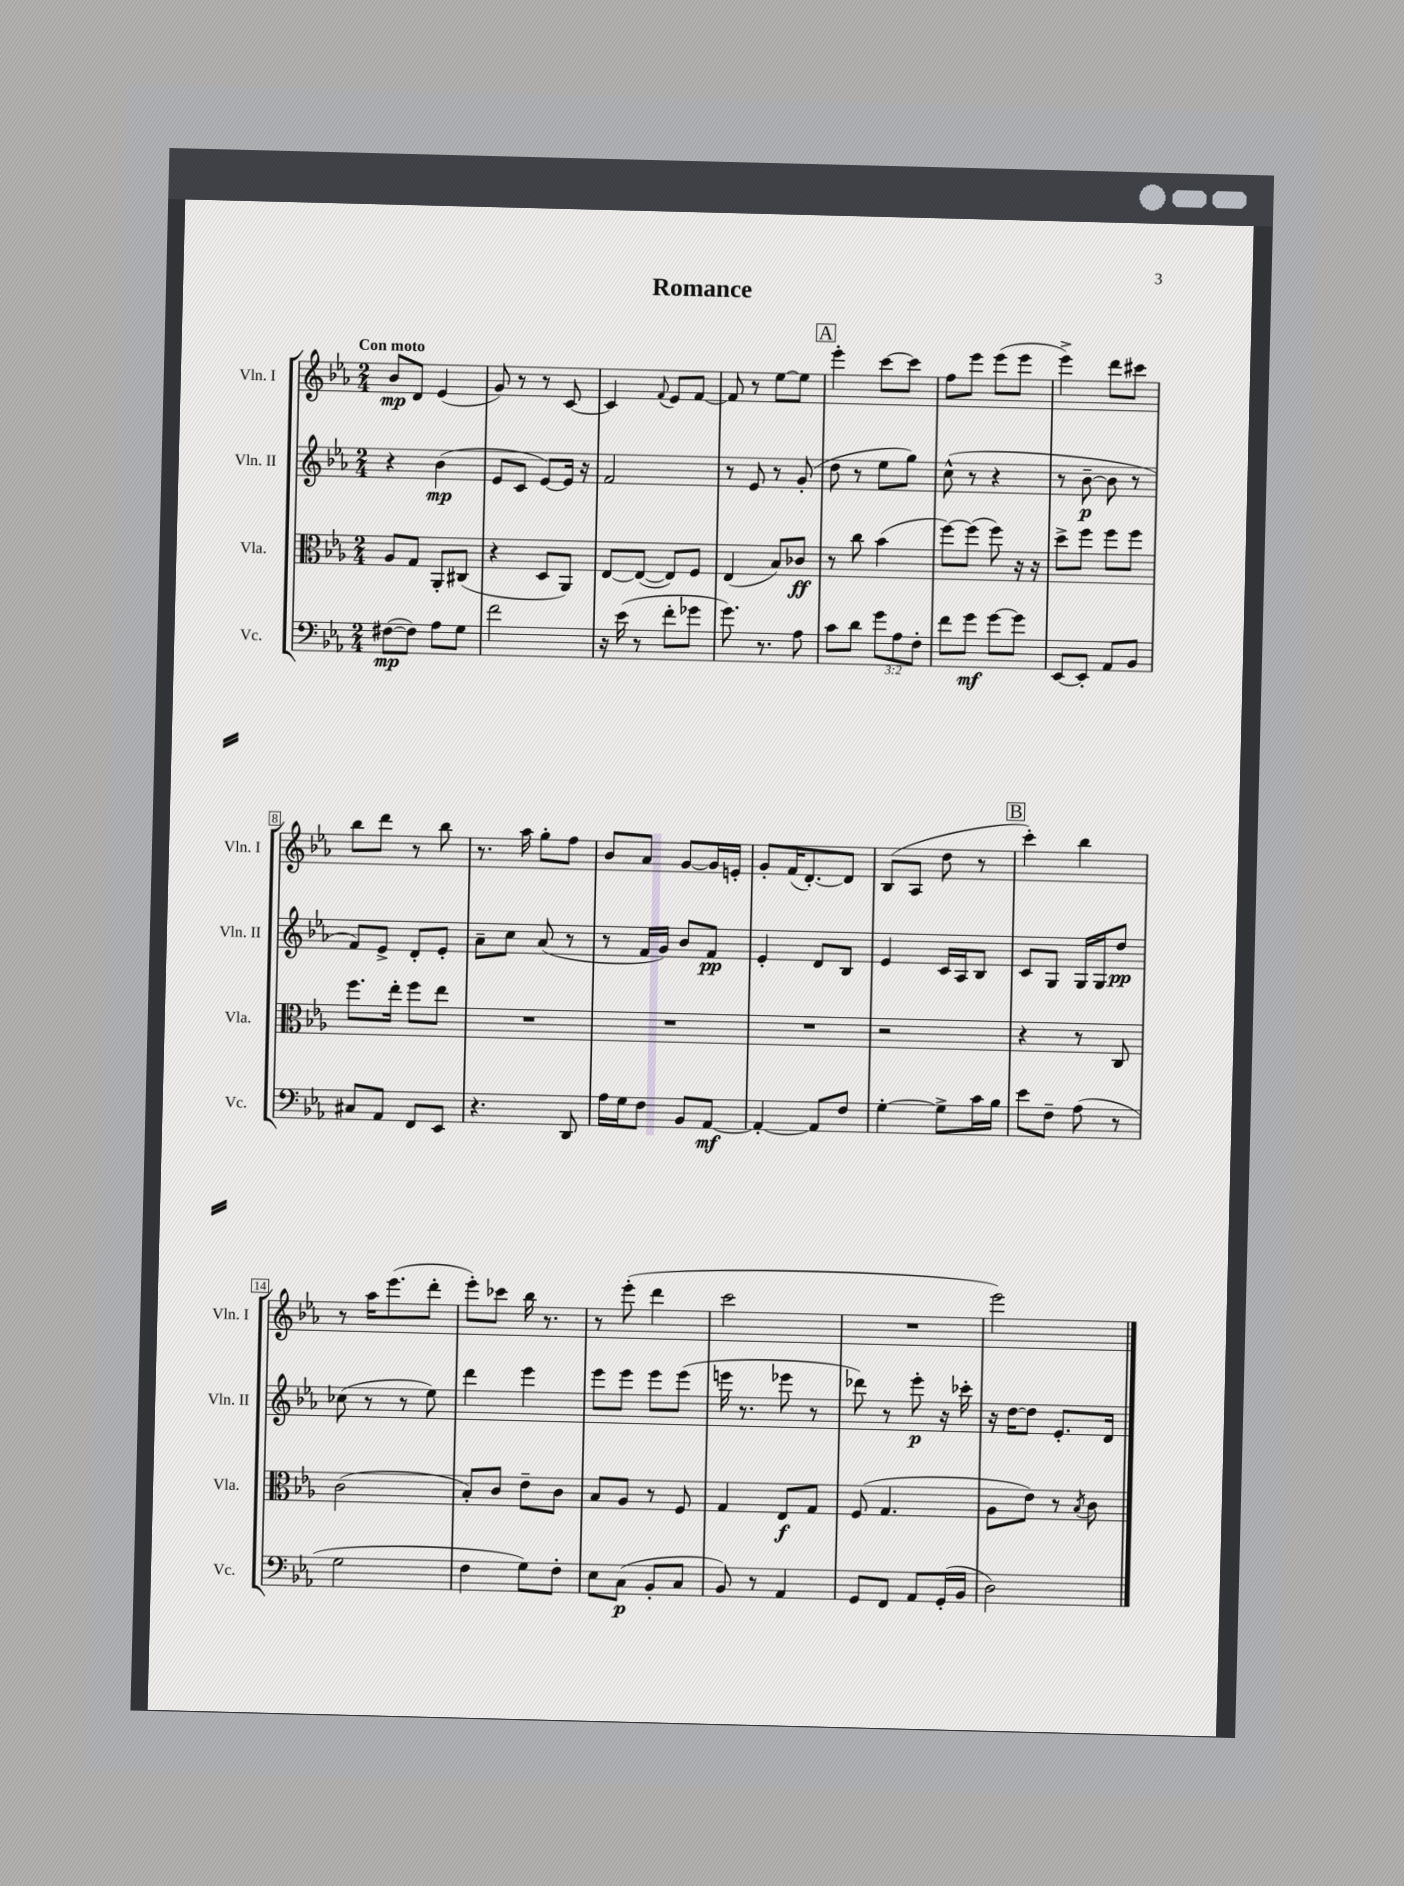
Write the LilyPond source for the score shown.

\header { title = "Romance" }
<<
\new StaffGroup <<
\new Staff = "s0" \with { instrumentName = "Vln. I" shortInstrumentName = "Vln. I" } {
    \clef treble \key ees \major \numericTimeSignature \time 2/4 \tempo "Con moto"
    bes'8\mp d'8 ees'4( |
    g'8) r8 r8 c'8~ |
    c'4 \appoggiatura { f'8 } ees'8 f'8~ |
    f'8 r8 ees''8~ ees''8 |
    \mark \markup { \box "A" } ees'''4-. c'''8~ c'''8 |
    f''8 ees'''8 ees'''8( ees'''8 |
    ees'''4->) d'''8 cis'''8 |
    bes''8 d'''8 r8 bes''8 |
    r8. aes''16 g''8-. f''8 |
    bes'8 aes'8 g'8~ g'16 e'16-. |
    g'8-. f'16( d'8.~-.) d'8 |
    bes8( aes8 d''8 r8 |
    \mark \markup { \box "B" } c'''4-.) bes''4 |
    r8 aes''16 ees'''8.( d'''8-. |
    ees'''8-.) ces'''8 bes''16 r8. |
    r8 ees'''8-.( d'''4 |
    c'''2 |
    R2 |
    ees'''2) \bar "|." |
}
\new Staff = "s1" \with { instrumentName = "Vln. II" shortInstrumentName = "Vln. II" } {
    \clef treble \key ees \major \numericTimeSignature \time 2/4
    r4 bes'4\mp( |
    ees'8 c'8 ees'8~) ees'16 r16 |
    f'2 |
    r8 ees'8 r8 g'8-.( |
    \mark \markup { \box "A" } d''8 r8 ees''8 g''8) |
    c''8-^( r8 r4 |
    r8 bes'8~--\p bes'8 r8 |
    f'8) ees'8-> d'8-. ees'8-. |
    aes'8-- c''8 aes'8( r8 |
    r8 f'16 g'16) bes'8 f'8\pp |
    ees'4-. d'8 bes8 |
    ees'4 c'16 aes16 bes8 |
    \mark \markup { \box "B" } c'8 g8 g16 g16 d''8\pp |
    ces''8( r8 r8 ees''8) |
    d'''4 ees'''4 |
    ees'''8 ees'''8 ees'''8 ees'''8( |
    e'''16 r8. ees'''8 r8 |
    des'''8) r8 ees'''8-.\p r16 ces'''16-. |
    r16 d''16~ d''8 ees'8.-. d'16 \bar "|." |
}
\new Staff = "s2" \with { instrumentName = "Vla." shortInstrumentName = "Vla." } {
    \clef alto \key ees \major \numericTimeSignature \time 2/4
    aes8 g8 aes,8-. cis8( |
    r4 d8 aes,8) |
    ees8~ ees8~( ees8) f8 |
    ees4( bes8) ces'8\ff |
    \mark \markup { \box "A" } r8 c''8 bes'4( |
    f''8~) f''8( f''8) r16 r16 |
    d''8-> f''8 f''8 f''8 |
    f''8. ees''16-. f''8 ees''8 |
    R2 |
    R2 |
    R2 |
    r2 |
    \mark \markup { \box "B" } r4 r8 c8 |
    c'2( |
    bes8-.) c'8 ees'8-- c'8 |
    bes8 aes8 r8 f8 |
    g4 ees8\f g8 |
    f8( g4. |
    aes8 ees'8) r8 \acciaccatura { bes8 } c'8 \bar "|." |
}
\new Staff = "s3" \with { instrumentName = "Vc." shortInstrumentName = "Vc." } {
    \clef bass \key ees \major \numericTimeSignature \time 2/4 \override Staff.TupletNumber.text = #tuplet-number::calc-fraction-text
    fis8~\mp( fis8) aes8 g8 |
    f'2 |
    r16 ees'16( r8 f'8-. ges'8 |
    g'8.) r8. aes8 |
    \mark \markup { \box "A" } c'8 d'8 \tuplet 3/2 { g'8 aes8 f8-. } |
    f'8 g'8\mf g'8~ g'8 |
    ees,8~ ees,8-. aes,8 bes,8 |
    cis8 aes,8 f,8 ees,8 |
    r4. d,8 |
    aes16 g16 f8 bes,8 aes,8~\mf |
    aes,4~-. aes,8 f8 |
    g4~-. g8-> c'16 bes16 |
    \mark \markup { \box "B" } ees'8 f8-- aes8( r8 |
    g2 |
    f4 g8) f8-. |
    ees8 c8\p( bes,8-. c8 |
    bes,8) r8 aes,4 |
    g,8 f,8 aes,8 g,16-.( bes,16 |
    d2) \bar "|." |
}
>>
>>
\layout { \context { \Score \override BarNumber.stencil = #(make-stencil-boxer 0.1 0.3 ly:text-interface::print) } }
